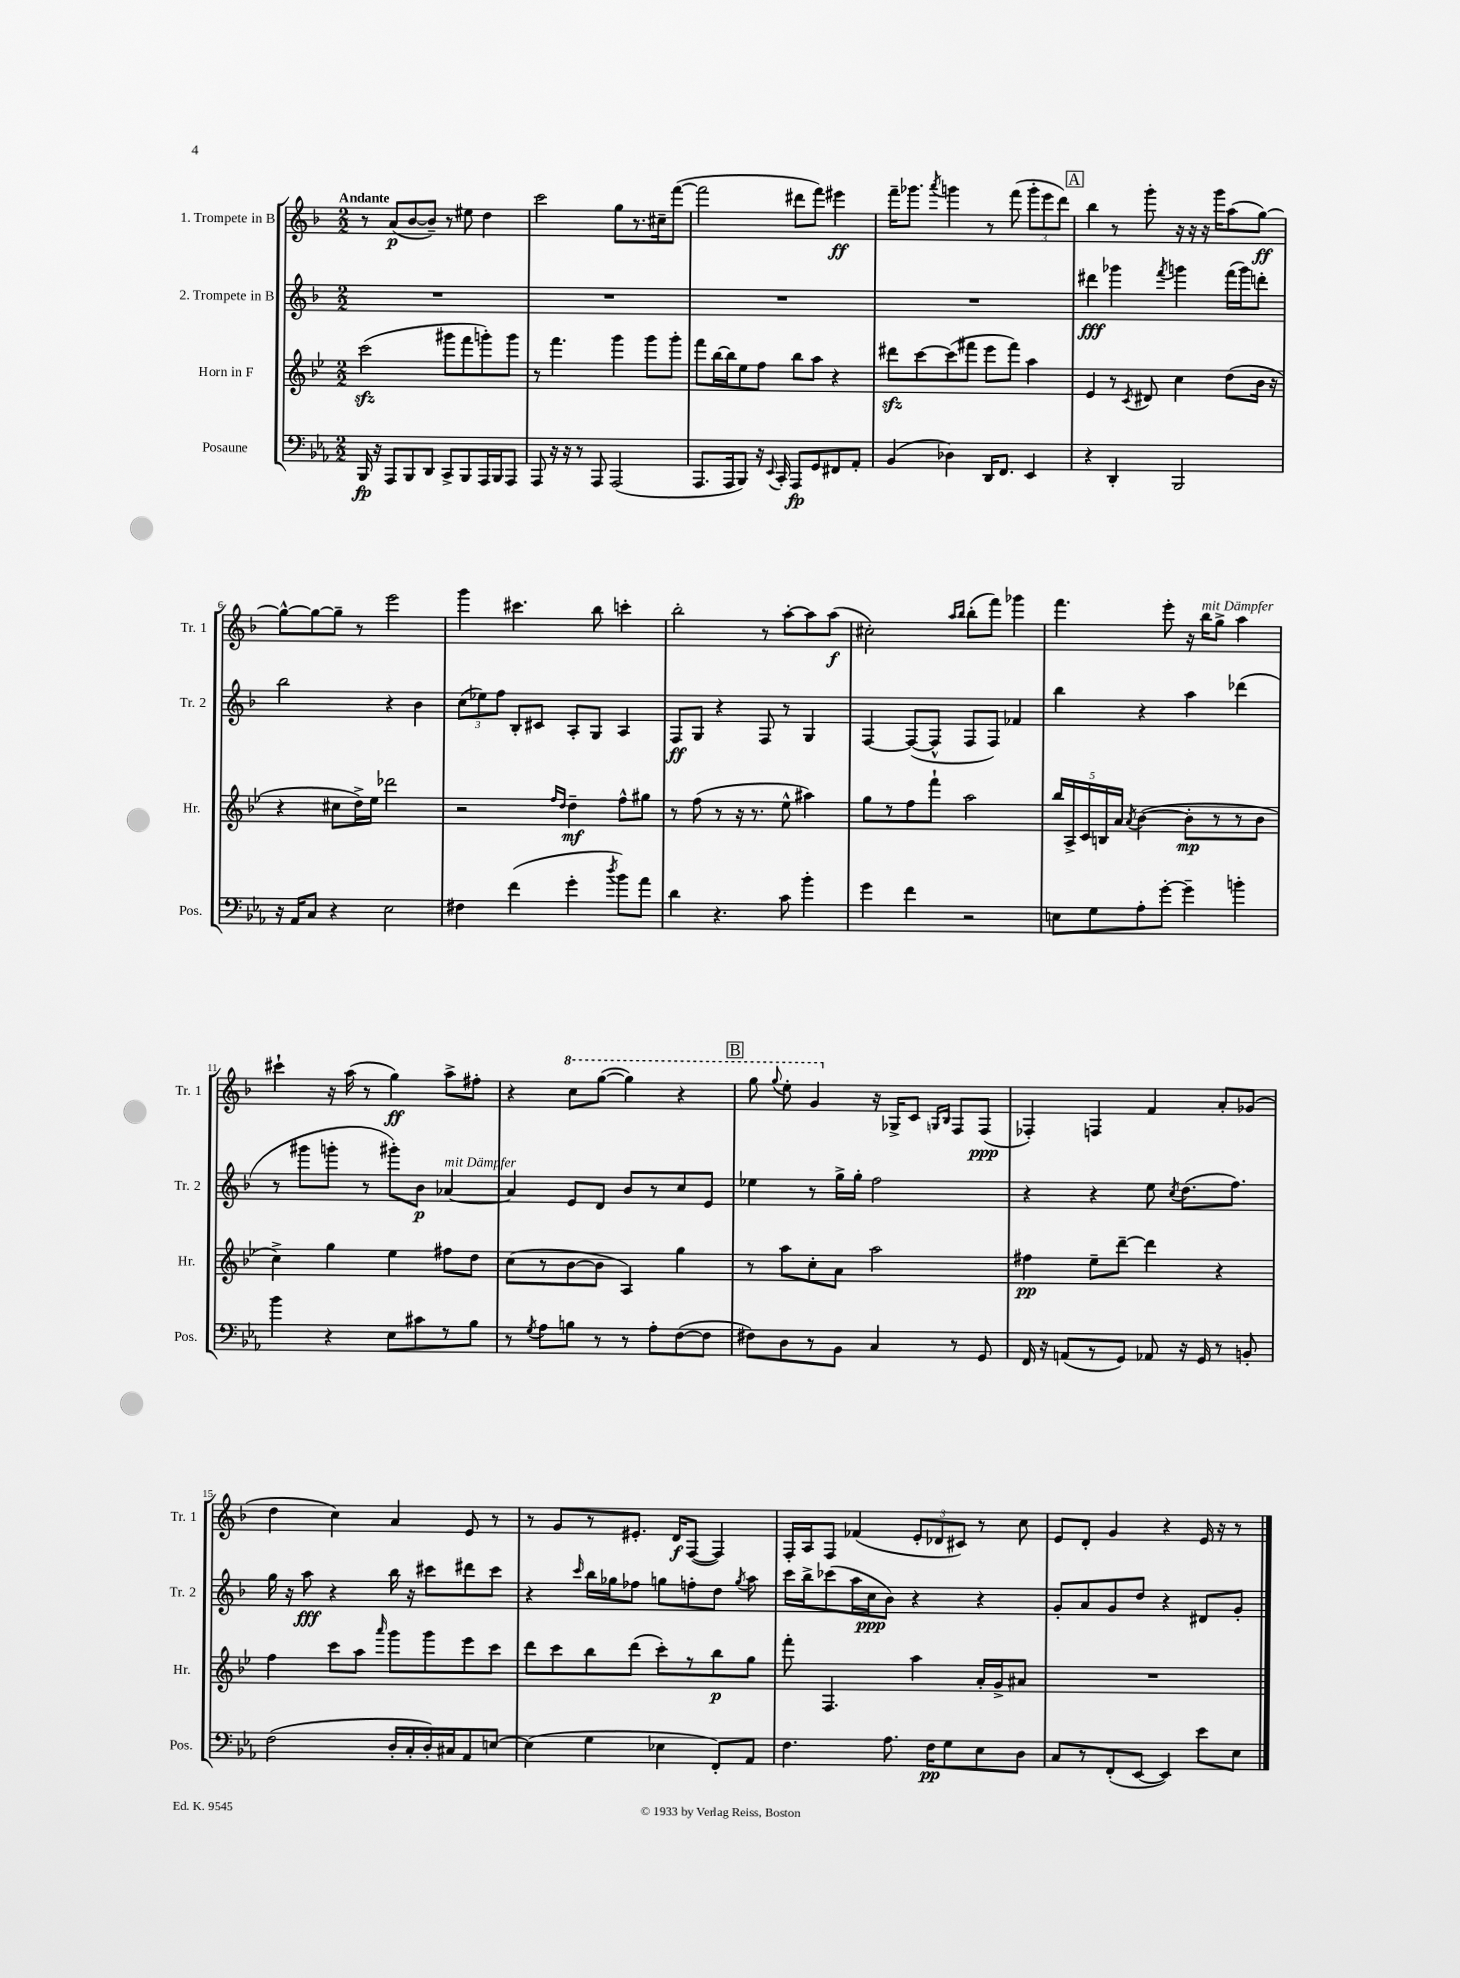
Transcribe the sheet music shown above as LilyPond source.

<<
\new StaffGroup <<
\new Staff = "s0" \with { instrumentName = "1. Trompete in B" shortInstrumentName = "Tr. 1" } {
    \clef treble \key f \major \numericTimeSignature \time 2/2 \tempo "Andante"
    \autoBeamOff r8 a'8[\p( bes'8~ bes'8]--) r8 eis''8 d''4 |
    c'''2 g''8[ r8. cis''16-- f'''8]~( |
    f'''2 dis'''8[ f'''8]) eis'''4\ff |
    f'''16[-- ges'''8.] \acciaccatura { a'''8 } g'''4 r8 f'''8( \tuplet 3/2 { g'''8[-. e'''8 d'''8]) } |
    \mark \markup { \box "A" } bes''4 r8 g'''8-. r16 r16 r16 g'''16[ a''8( g''8]~\ff) |
    g''8[~-^ g''8~ g''8]-- r8 e'''2 |
    g'''4 cis'''4. bes''8 c'''4-. |
    bes''2-. r8 a''8[~-. a''8 a''8]\f( |
    cis''2-.) \grace { a''16[ bes''16] } bes''8[-.( f'''8]) ges'''4 |
    f'''4. e'''8-. r16 bes''16[^\markup { \italic "mit Dämpfer" } g''8]-> a''4 |
    cis'''4-! r16 a''16( r8 g''4\ff) a''8[-> fis''8]-. |
    r4 \ottava #1 c'''8[ g'''8]~( g'''4) r4 |
    \mark \markup { \box "B" } g'''8 \appoggiatura { g'''8 } e'''8-. g''4 \ottava #0 r16 ges16[-> c'8] \grace { g16[ bes16] } f8[ f8]\ppp( |
    fes4-.) f4 f'4 a'8[-. ges'8]( |
    d''4 c''4) a'4 e'8 r8 |
    r8 g'8[ r8 eis'8.]-. d'16[\f f8]~( f4) |
    f16[-. a16 f8] fes'4( \tuplet 3/2 { e'8[-. des'8 cis'8]) } r8 c''8 |
    e'8[ d'8]-. g'4 r4 e'16 r16 r8 \bar "|." |
}
\new Staff = "s1" \with { instrumentName = "2. Trompete in B" shortInstrumentName = "Tr. 2" } {
    \clef treble \key f \major \numericTimeSignature \time 2/2
    \autoBeamOff R1 |
    R1 |
    R1 |
    R1 |
    \mark \markup { \box "A" } dis'''4\fff ges'''4 \acciaccatura { f'''8 } g'''4 f'''16[( g'''16) d'''8]-. |
    bes''2 r4 bes'4 |
    \tuplet 3/2 { c''8[( ees''8) f''8] } bes8[-. cis'8] a8[-. g8] a4 |
    f8[\ff g8] r4 f8 r8 g4 |
    f4~ f8[~( f8]-^ f8[ f8]) fes'4 |
    bes''4 r4 a''4 des'''4( |
    r8 gis'''8[ g'''8]-. r8 gis'''8[-.) bes'8]\p aes'4~^\markup { \italic "mit Dämpfer" } |
    aes'4 e'8[ d'8] bes'8[ r8 c''8 e'8] |
    \mark \markup { \box "B" } ees''4 r8 g''16[-> g''16]-. f''2 |
    r4 r4 e''8 \acciaccatura { c''8 } d''8.[( f''8.]) |
    g''16 r16 a''8\fff r4 bes''16 r16 cis'''8[ dis'''8 cis'''8] |
    r4 \grace { c'''16 } bes''16[ ges''16 fes''8] g''8[ f''8-. d''8] \acciaccatura { g''8 } a''8 |
    c'''16[ bes''16-> ces'''8( a''16 c''16\ppp bes'8]) r4 r4 |
    g'8[-. a'8 g'8 d''8] r4 dis'8[ g'8]-. \bar "|." |
}
\new Staff = "s2" \with { instrumentName = "Horn in F" shortInstrumentName = "Hr." } {
    \clef treble \key bes \major \numericTimeSignature \time 2/2
    \autoBeamOff c'''2\sfz( gis'''8[ f'''8 g'''8-.) g'''8] |
    r8 f'''4. g'''4 g'''8[ g'''8]-. |
    f'''8[ bes''16~ bes''16 ees''8 f''8] bes''8[ a''8] r4 |
    dis'''8[\sfz c'''8~ c'''8( fis'''8] ees'''8[ fis'''8]) a''4 |
    \mark \markup { \box "A" } ees'4 r8 \acciaccatura { c'8 } dis'8 c''4 d''8[( bes'16] r16 |
    r4 cis''8[ d''16->) ees''16] des'''2 |
    r2 \grace { f''16[ d''16] } d''4--\mf f''8[-^ gis''8] |
    r8 f''8( r8 r16 r8. ees''8-^ ais''4) |
    g''8[ r8 f''8 f'''8]-! a''2 |
    \tuplet 5/4 { bes''16[ a16-> c'16 b16 a'16] } \acciaccatura { a'8 } bes'4~( bes'8[-.\mp r8 r8 bes'8] |
    c''4->) g''4 ees''4 fis''8[ d''8] |
    c''8[( r8 bes'8~ bes'8] a4) g''4 |
    \mark \markup { \box "B" } r8 a''8[ c''8-. a'8] a''2 |
    fis''4\pp ees''8[-- d'''8]~-- d'''4 r4 |
    f''4 c'''8[ a''8] \grace { a'''16 } g'''8[ g'''8 ees'''8 c'''8] |
    d'''8[ c'''8 bes''8 d'''8]( c'''8[-.) r8 bes''8\p g''8] |
    f'''8-. f4. a''4 a'16[-. g'16-> ais'8] |
    R1 \bar "|." |
}
\new Staff = "s3" \with { instrumentName = "Posaune" shortInstrumentName = "Pos." } {
    \clef bass \key ees \major \numericTimeSignature \time 2/2
    \autoBeamOff bes,,16\fp r16 aes,,8[ bes,,8 d,8] c,8[-> bes,,8 aes,,16 bes,,16 aes,,8] |
    aes,,8 r16 r16 r8 aes,,8 aes,,2( |
    aes,,8.[ aes,,16 bes,,8]) r16 \appoggiatura { ees,8 } c,16-. aes,,8[\fp g,8 fis,8 aes,8]-. |
    bes,4( des4) d,16[ f,8.] ees,4 |
    \mark \markup { \box "A" } r4 d,4-. bes,,2 |
    r16 aes,16[ c8] r4 ees2 |
    fis4 f'4( g'4-. \acciaccatura { d''8 } bes'8[) aes'8] |
    d'4 r4. c'8 bes'4-. |
    g'4 f'4 r2 |
    e8[ g8 aes8-. g'8]~-. g'4-- b'4-. |
    bes'4 r4 ees8[ cis'8 r8 bes8] |
    r8 \acciaccatura { g8 } aes8[ b8] r8 r8 aes8[-. f8~( f8] |
    \mark \markup { \box "B" } fis8[) d8 r8 bes,8] c4 r8 g,8 |
    f,16 r16 a,8[( r8 g,8]) aes,8 r16 g,16 r8 b,8-. |
    f2( d16[-. c16-. d16-.) cis16 aes,8 e8]~ |
    e4( g4 ees4 f,8[-.) aes,8] |
    f4. aes8. f16[\pp g8 ees8 d8] |
    c8[ r8 f,8-.( ees,8]~ ees,4) ees'8[ ees8] \bar "|." |
}
>>
>>
